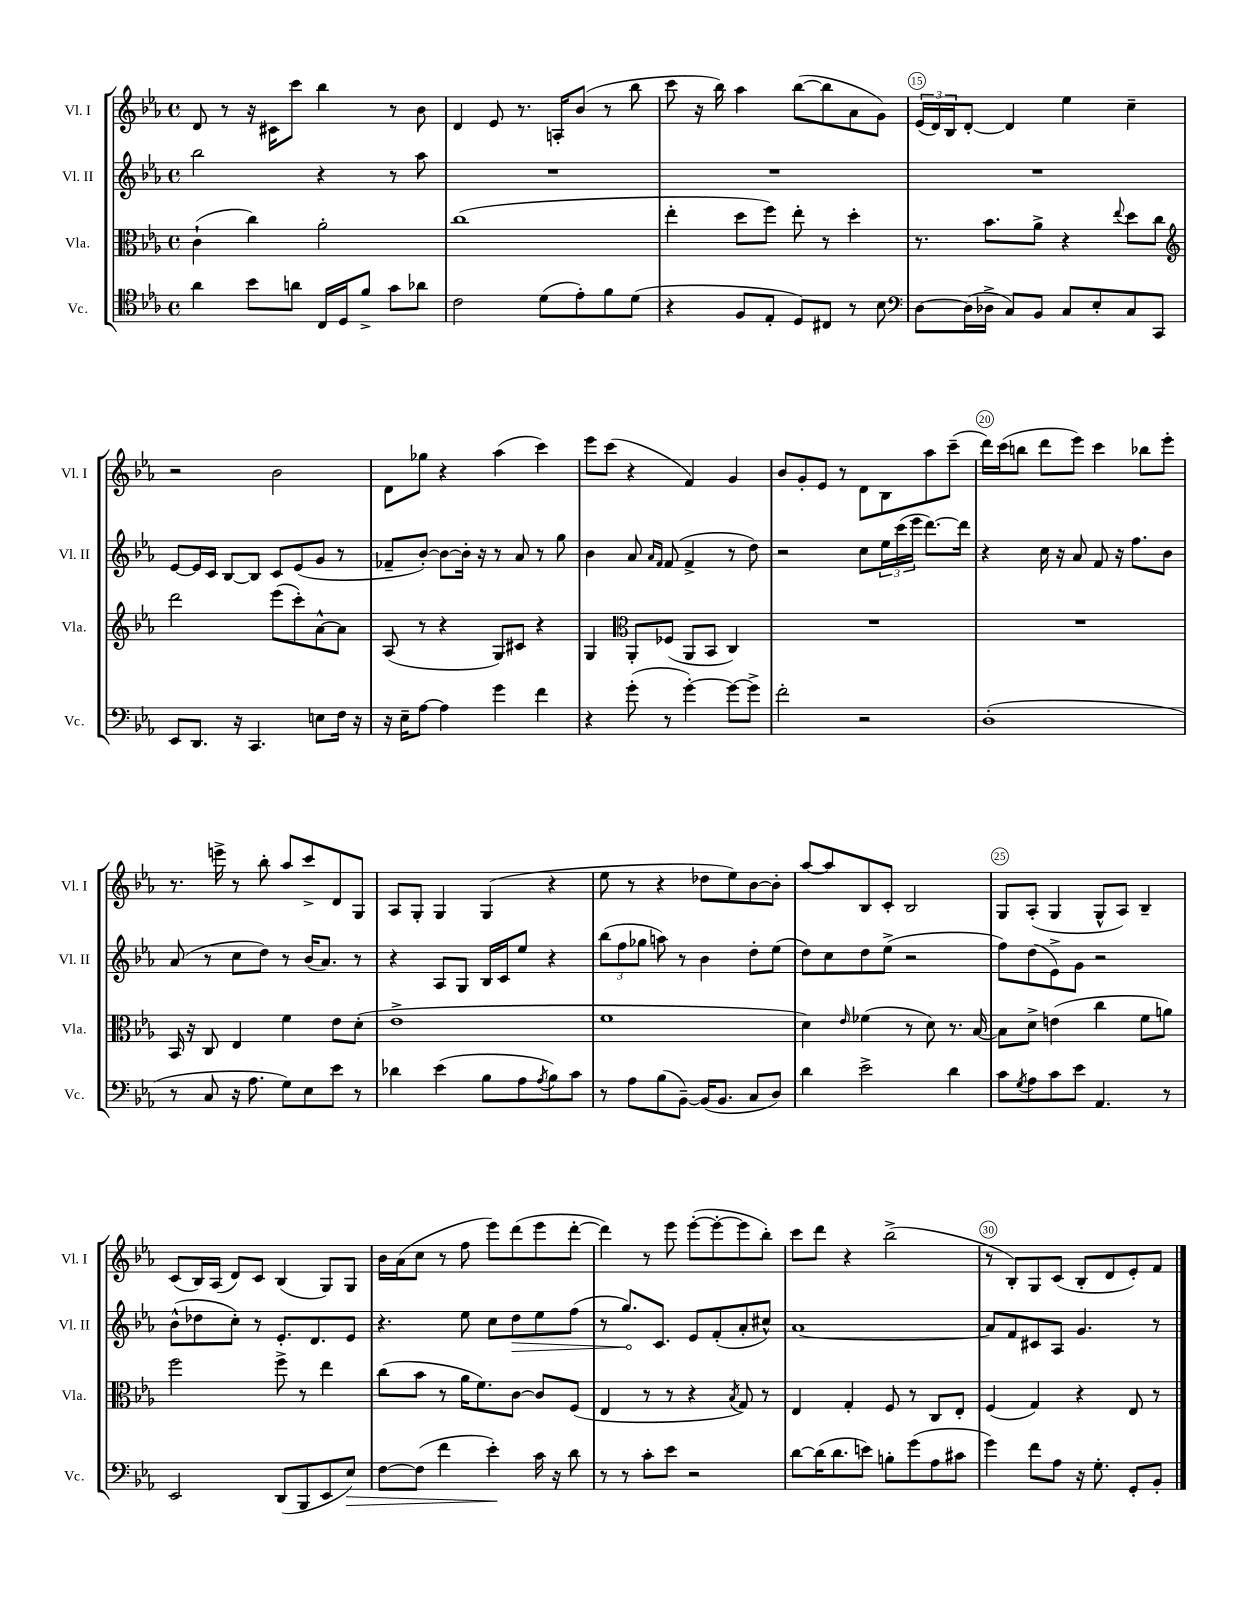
<<
\new StaffGroup <<
\new Staff = "s0" \with { instrumentName = "Vl. I" shortInstrumentName = "Vl. I" } {
    \clef treble \key ees \major \defaultTimeSignature \time 4/4
    d'8 r8 r16 cis'16 c'''8 bes''4 r8 bes'8 |
    d'4 ees'8 r8. a16-. bes'8( r8 bes''8 |
    c'''8 r16 bes''16) aes''4 bes''8~( bes''8 aes'8 g'8) |
    \tuplet 3/2 { ees'16( d'16) bes16 } d'8~-. d'4 ees''4 c''4-- |
    r2 bes'2 |
    d'8 ges''8 r4 aes''4( c'''4) |
    ees'''8 c'''8( r4 f'4) g'4 |
    bes'8 g'8-. ees'8 r8 d'8 bes8 aes''8 c'''8--( |
    d'''16) c'''16( b''8 d'''8 ees'''8) c'''4 bes''8 ees'''8-. |
    r8. e'''16-> r8 bes''8-. aes''8 c'''8-> d'8 g8 |
    aes8 g8-. g4 g4( r4 |
    ees''8 r8 r4 des''8 ees''8) bes'8~ bes'8-. |
    aes''8~ aes''8 bes8 c'8-. bes2 |
    g8 aes8-.( g4 g8-^ aes8) bes4-- |
    c'8( bes16) aes16( d'8) c'8 bes4( g8) g8 |
    bes'16 aes'16( c''8 r8 f''8 ees'''8) d'''8( ees'''8 d'''8~-. |
    d'''4) r8 ees'''8 ees'''8~-.( ees'''8~-. ees'''8 bes''8-.) |
    c'''8 d'''8 r4 bes''2->( |
    r8 bes8-.) g8 c'8( bes8-. d'8 ees'8-.) f'8 \bar "|." |
}
\new Staff = "s1" \with { instrumentName = "Vl. II" shortInstrumentName = "Vl. II" } {
    \clef treble \key ees \major \defaultTimeSignature \time 4/4
    bes''2 r4 r8 aes''8 |
    R1 |
    R1 |
    R1 |
    ees'8~ ees'16 c'16 bes8~ bes8 c'8 ees'8( g'8 r8 |
    fes'8-- bes'8~-.) bes'8~ bes'16-. r16 r8 aes'8 r8 g''8 |
    bes'4 aes'8 \grace { aes'16 f'16 } f'8( f'4-> r8 d''8) |
    r2 c''8 \tuplet 3/2 { ees''16 c'''16( ees'''16 } d'''8.~) d'''16 |
    r4 c''16 r16 aes'8 f'8 r16 f''8. bes'8 |
    aes'8( r8 c''8 d''8) r8 bes'16( aes'8.) r8 |
    r4 aes8 g8 bes16 c'16 ees''8 r4 |
    \tuplet 3/2 { bes''8( f''8 ges''8 } a''8) r8 bes'4 d''8-. ees''8( |
    d''8) c''8 d''8 ees''8->( r2 |
    f''8) d''8( ees'8->) g'8 r2 |
    bes'8-^( des''8 c''8-.) r8 ees'8.-. d'8. ees'8 |
    r4. ees''8 c''8 \once \override Hairpin.circled-tip = ##t d''8\> ees''8 f''8( |
    r8 g''8.\!) c'8. ees'8 f'8-.( aes'8-. cis''8-^) |
    aes'1~ |
    aes'8 f'8 cis'8 aes8 g'4. r8 \bar "|." |
}
\new Staff = "s2" \with { instrumentName = "Vla." shortInstrumentName = "Vla." } {
    \clef alto \key ees \major \defaultTimeSignature \time 4/4
    c'4-!( c''4) aes'2-. |
    c''1( |
    ees''4-. d''8 f''8) ees''8-. r8 d''4-. |
    r8. bes'8. aes'8-> r4 \appoggiatura { ees''8 } d''8 c''8 |
    \clef treble d'''2 ees'''8( c'''8-.) aes'8~-^ aes'8 |
    aes8( r8 r4 g8) cis'8 r4 |
    g4 \clef alto aes,8-. fes8( aes,8 bes,8 c4) |
    R1 |
    R1 |
    bes,16 r16 c8 ees4 f'4 ees'8 d'8-.( |
    ees'1-> |
    f'1 |
    d'4) \grace { ees'16 } fes'4( r8 d'8) r8. bes16~ |
    bes8 d'8-> e'4( c''4 f'8 a'8) |
    f''2 f''8-> r8 ees''4 |
    c''8( bes'8 r8 aes'16 f'8.) c'8~ c'8 f8( |
    ees4 r8 r8 r4 \acciaccatura { bes8 } g8) r8 |
    ees4 g4-. f8 r8 c8 ees8-. |
    f4( g4) r4 ees8 r8 \bar "|." |
}
\new Staff = "s3" \with { instrumentName = "Vc." shortInstrumentName = "Vc." } {
    \clef tenor \key ees \major \defaultTimeSignature \time 4/4
    aes'4 bes'8 a'8 c16 d16 f'8-> g'8 aes'8 |
    c'2 d'8( ees'8-.) f'8 d'8( |
    r4 f8 ees8-. d8) cis8 r8 bes8 |
    \clef bass d8~ d16( des16-> c8) bes,8 c8 ees8-. c8 c,8 |
    ees,8 d,8. r16 c,4. e8 f16 r16 |
    r16 ees16-- aes8~ aes4 g'4 f'4 |
    r4 g'8-.( r8 g'4~-.) g'8~ g'8-> |
    f'2-. r2 |
    d1-.( |
    r8 c8 r16 aes8. g8) ees8 ees'8 r8 |
    des'4 ees'4( bes8 aes8 \acciaccatura { aes8 } bes8) c'8 |
    r8 aes8 bes8( bes,8~--) bes,16( bes,8. c8 d8) |
    d'4 ees'2-> d'4 |
    c'8 \acciaccatura { g8 } aes8 c'8 ees'8 aes,4. r8 |
    ees,2 d,8( bes,,8 ees,8 ees8\>) |
    f8~ f8( f'4 ees'4-.\!) c'16 r16 d'8 |
    r8 r8 c'8-. ees'8 r2 |
    d'8~ d'16( d'8. e'8) b8-. g'8( aes8 cis'8 |
    g'4) f'8 aes8 r16 g8.-. g,8-. bes,8-. \bar "|." |
}
>>
>>
\layout { \context { \Score currentBarNumber = #12 \override BarNumber.break-visibility = ##(#f #t #t) barNumberVisibility = #(every-nth-bar-number-visible 5) \override BarNumber.stencil = #(make-stencil-circler 0.1 0.3 ly:text-interface::print) } }
